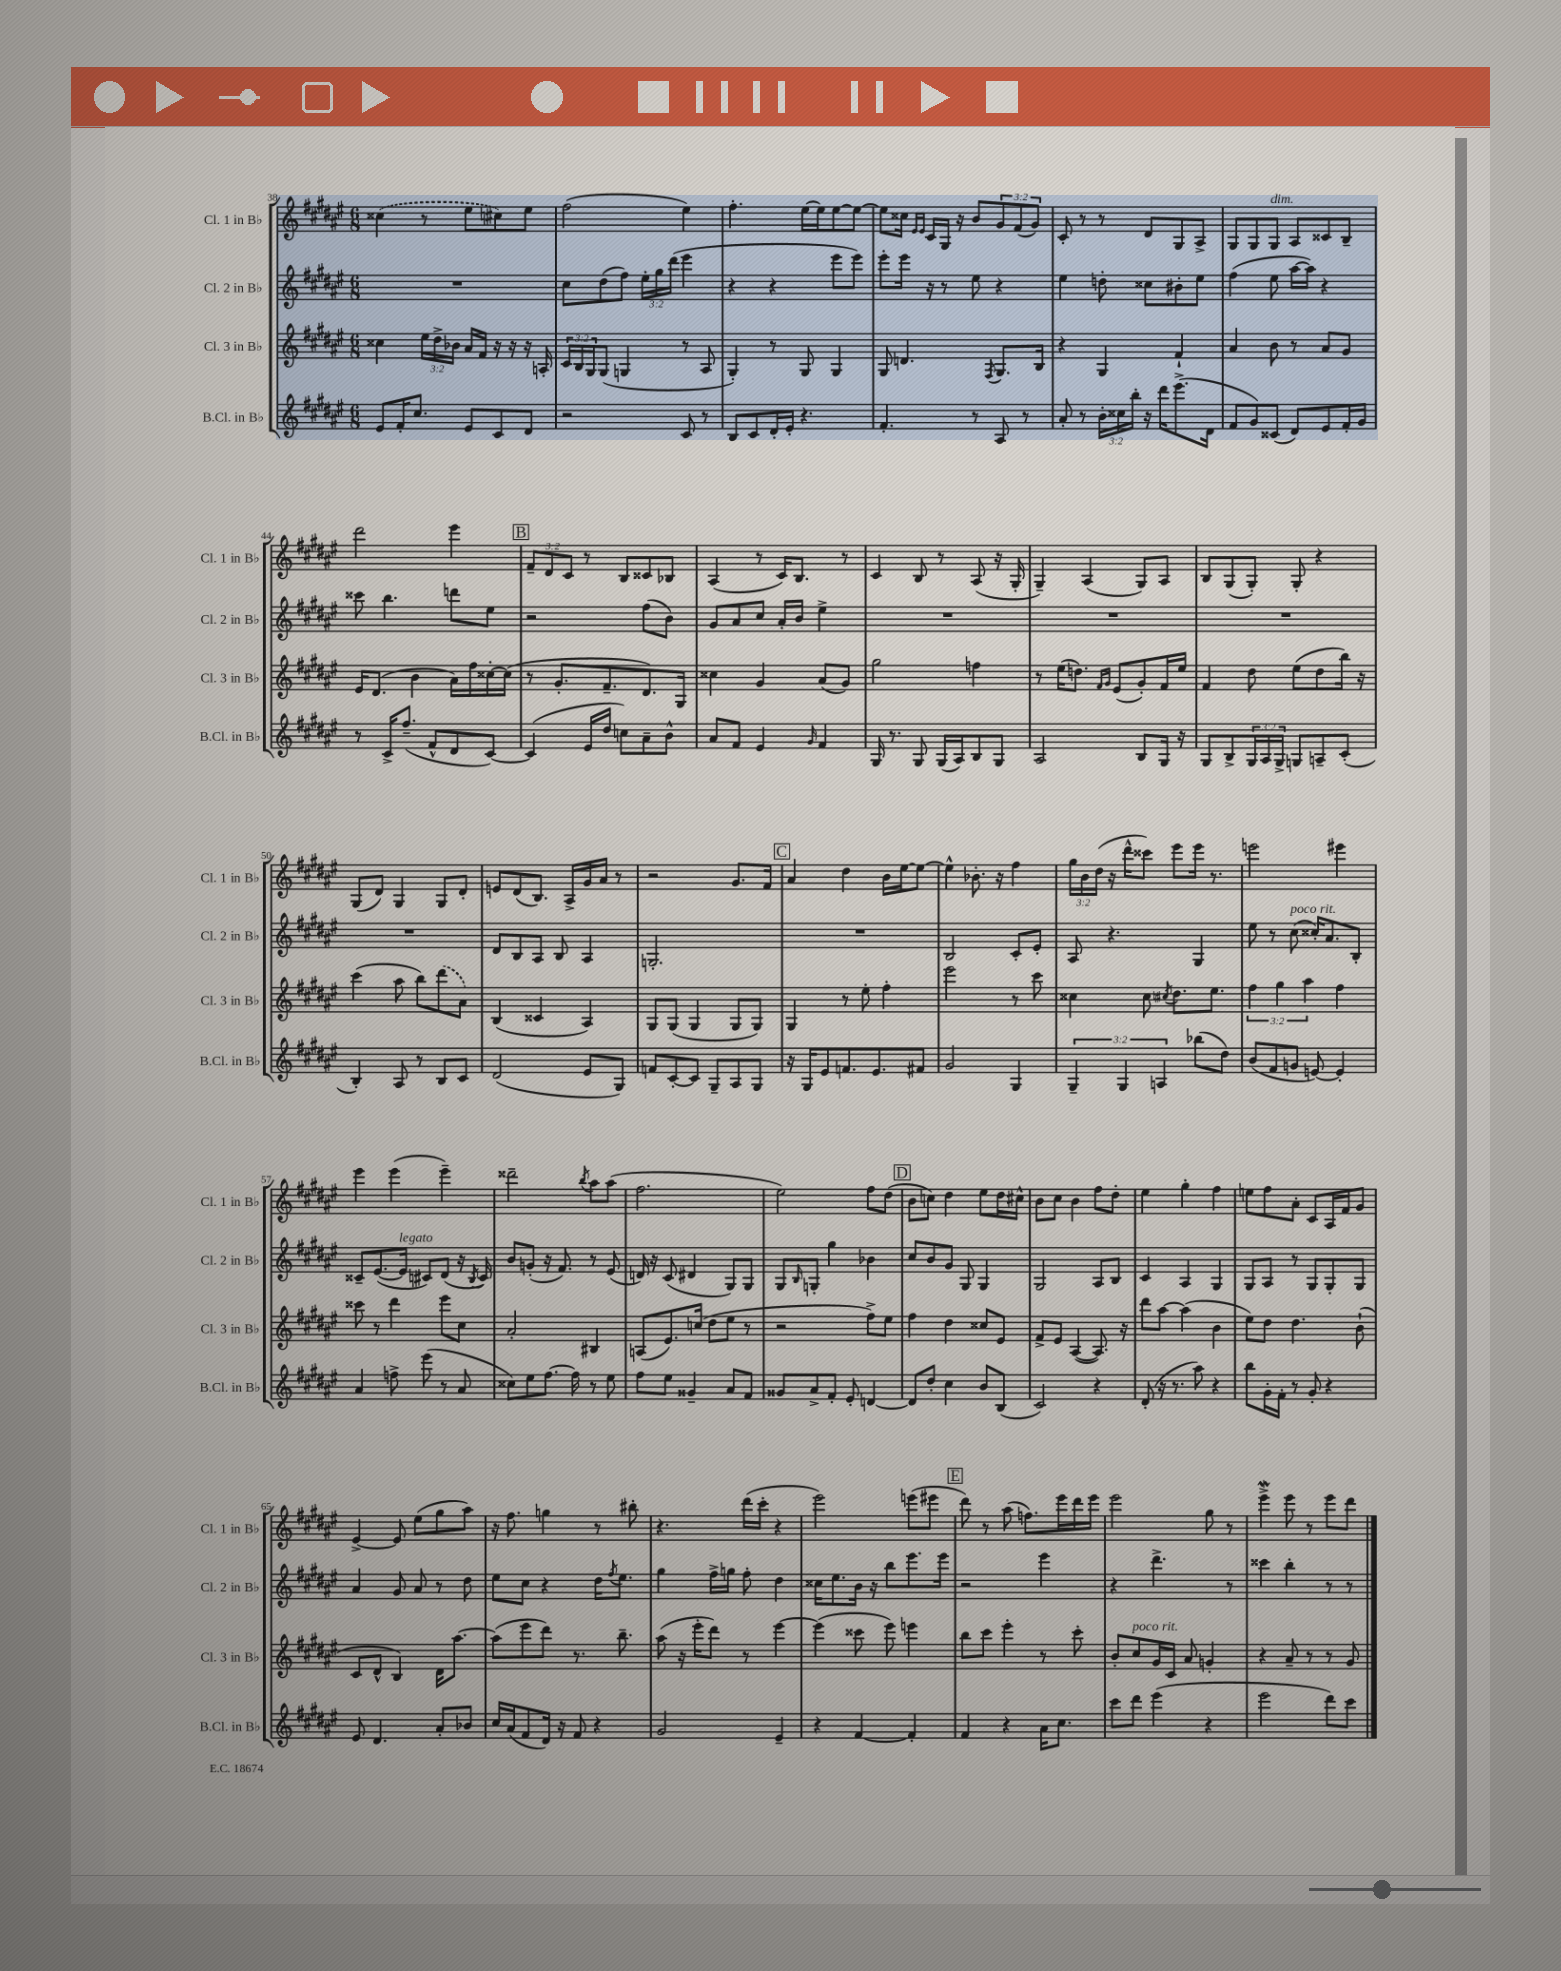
<<
\new StaffGroup <<
\new Staff = "s0" \with { instrumentName = "Cl. 1 in Bb" shortInstrumentName = "Cl. 1 in Bb" } {
    \clef treble \key fis \major \numericTimeSignature \time 6/8 \override Staff.TupletNumber.text = #tuplet-number::calc-fraction-text
    \once \slurDashed cisis''4( r8 eis''8 cis''8) eis''8 |
    fis''2( eis''4) |
    fis''4.-. eis''16~ eis''16 eis''8~ eis''8~ |
    eis''8 cisis''16 \grace { eis'16 eis'16 } cis'16 gis16 r16 b'8 \tuplet 3/2 { gis'8 fis'8( gis'8) } |
    cis'8-. r8 r8 dis'8 gis8 ais8-> |
    gis8 gis8 gis8^\markup { \italic "dim." } ais8 cisis'8 b8-- |
    dis'''2 eis'''4 |
    \mark \markup { \box "B" } \tuplet 3/2 { fis'8-- dis'8 cis'8 } r8 b8 cisis'8 bes8 |
    ais4( r8 cis'16) b8. r8 |
    cis'4 b8 r8 ais8( r16 gis16-. |
    gis4--) ais4( gis8) ais8 |
    b8 gis8( gis8-.) gis8-. r4 |
    gis8( dis'8) gis4 gis8 dis'8-. |
    e'8 dis'8( b8.) ais16-> gis'16 ais'16 r8 |
    r2 gis'8. fis'16 |
    \mark \markup { \box "C" } ais'4 dis''4 b'16 eis''16~ eis''8~ |
    eis''4-^ bes'8.-. r16 fis''4 |
    \tuplet 3/2 { gis''16 b'16 dis''16( } r16 dis'''16-^ cisis'''8) eis'''8 eis'''16 r8. |
    e'''2 eis'''4 |
    eis'''4 eis'''4( eis'''4--) |
    disis'''2-- \acciaccatura { b''8 } ais''8 ais''8( |
    fis''2. |
    eis''2) fis''8 dis''8( |
    \mark \markup { \box "D" } b'8 c''8) dis''4 eis''8 dis''16 cis''16-^ |
    b'8 cis''8 b'4 fis''8 dis''8-. |
    eis''4 gis''4-. fis''4 |
    e''8 fis''8 ais'8-. cis'8 ais16 fis'16 gis'8 |
    eis'4~-> eis'8 eis''8( gis''8 ais''8) |
    r16 fis''8. g''4 r8 bis''8-. |
    r4. dis'''16( cis'''16-. r4 |
    eis'''2) e'''8( eis'''8 |
    \mark \markup { \box "E" } dis'''8) r8 ais''8( f''8.) eis'''16 dis'''16 eis'''16 |
    eis'''2 gis''8 r8 |
    eis'''4->\mordent eis'''8 r8 eis'''8 dis'''8 \bar "|." |
}
\new Staff = "s1" \with { instrumentName = "Cl. 2 in Bb" shortInstrumentName = "Cl. 2 in Bb" } {
    \clef treble \key fis \major \numericTimeSignature \time 6/8 \override Staff.TupletNumber.text = #tuplet-number::calc-fraction-text
    R2. |
    cis''8 dis''8( fis''8) \tuplet 3/2 { eis''16-. gis''16 dis'''16( } eis'''4 |
    r4 r4 eis'''8 eis'''8) |
    eis'''8-. eis'''16 r16 r8 eis''8 r4 |
    eis''4 d''8-. cisis''8 bis'8-. eis''8 |
    fis''4( eis''8 ais''16~ ais''16) r4 |
    cisis'''8 b''4. d'''8 eis''8 |
    \mark \markup { \box "B" } r2 fis''8( b'8) |
    gis'8 ais'8 cis''8 ais'16-. b'16 eis''4-> |
    R2. |
    R2. |
    R2. |
    R2. |
    dis'8 b8 ais8 b8 ais4 |
    g2.-. |
    \mark \markup { \box "C" } R2. |
    b2 cis'8-. eis'8-. |
    ais8 r4. gis4 |
    eis''8 r8 cis''8^\markup { \italic "poco rit." }( cisis''16-.) ais'8. b8-. |
    cisis'8-- eis'8.~( eis'16^\markup { \italic "legato" } cis'8) dis'8( r16 \acciaccatura { b8 } cis'16) |
    b'8 g'8-.( r16 fis'8.) r8 eis'8( |
    d'16) r16 cis'8( dis'4 gis8) gis8 |
    gis8 \grace { b16 } g8-. gis''4 bes'4 |
    \mark \markup { \box "D" } cis''8 b'8 gis'8 gis8 gis4 |
    gis2 ais8 b8 |
    cis'4 ais4 gis4 |
    gis8 ais8 r8 gis8 gis8-. gis8 |
    ais'4 gis'8 ais'8 r8 dis''8 |
    eis''8 cis''8 r4 dis''16 \acciaccatura { fis''8 } eis''8. |
    gis''4 fis''16-> g''16 fis''8-. dis''4 |
    cisis''16 eis''8. b'16 r16 b''8 eis'''8. eis'''16 |
    \mark \markup { \box "E" } r2 eis'''4 |
    r4 dis'''4.-> r8 |
    cisis'''4 b''4-. r8 r8 \bar "|." |
}
\new Staff = "s2" \with { instrumentName = "Cl. 3 in Bb" shortInstrumentName = "Cl. 3 in Bb" } {
    \clef treble \key fis \major \numericTimeSignature \time 6/8 \override Staff.TupletNumber.text = #tuplet-number::calc-fraction-text
    cisis''4 \tuplet 3/2 { eis''16 dis''16-> bes'16 } ais'16 fis'16 r16 r16 r16 a16-. |
    \tuplet 3/2 { cis'16 b16 gis16 } gis8( g4 r8 ais8 |
    gis4-.) r8 gis8 gis4 |
    gis8 d'4. \acciaccatura { fis8 } gis8. b16 |
    r4 gis4 fis'4-! |
    ais'4 b'8 r8 ais'8 gis'8 |
    eis'16 dis'8.( b'4 ais'16) fis''16 cisis''16~-. cisis''16( |
    \mark \markup { \box "B" } r8 gis'8.-. fis'8.-- dis'8.) gis16 |
    cisis''4 gis'4 ais'8( gis'8) |
    gis''2 f''4 |
    r8 eis''16( d''8.) \grace { fis'16 gis'16 } eis'8( gis'8-.) fis'16 eis''16 |
    fis'4 dis''8 eis''8( dis''8 b''16) r16 |
    cis'''4( ais''8 b''8) \once \slurDashed dis'''8( ais'8) |
    b4( cisis'4 ais4) |
    gis8 gis8( gis4 gis8 gis8) |
    \mark \markup { \box "C" } gis4 r8 eis''8-. fis''4-. |
    eis'''2 r8 cis'''8 |
    cisis''4 cisis''8 \acciaccatura { cis''8 } dis''8. eis''8. |
    \tuplet 3/2 { fis''4 gis''4 ais''4 } fis''4 |
    cisis'''8 r8 dis'''4 eis'''8 cis''8 |
    ais'2-. bis4 |
    a8( eis'8.) c''16( dis''8 eis''8 r8 |
    r2 fis''8->) eis''8 |
    \mark \markup { \box "D" } fis''4 dis''4 cisis''8 eis'8 |
    fis'8-> eis'8 ais4~( ais8.) r16 |
    dis'''8 ais''8~ ais''4( b'4 |
    eis''8) dis''8 dis''4. b'8-!( |
    cis'8 dis'8-^ b4) dis'16 ais''8.~ |
    ais''8( eis'''8 dis'''8) r8. b''8.-- |
    ais''8( r16 eis'''16-. dis'''8) r8 eis'''4~ |
    eis'''4( cisis'''8 eis'''8) e'''4 |
    \mark \markup { \box "E" } b''8 cis'''8 eis'''4-. r8 cis'''8-. |
    b'8-. cis''8^\markup { \italic "poco rit." } gis'16 cis'16 ais'8 g'4-. |
    r4 ais'8-- r8 r8 gis'8 \bar "|." |
}
\new Staff = "s3" \with { instrumentName = "B.Cl. in Bb" shortInstrumentName = "B.Cl. in Bb" } {
    \clef treble \key fis \major \numericTimeSignature \time 6/8 \override Staff.TupletNumber.text = #tuplet-number::calc-fraction-text
    eis'8 fis'16-. cis''8. eis'8 cis'8 dis'8 |
    r2 cis'8 r8 |
    b8 cis'8 dis'16-. eis'16-. r4. |
    fis'4.-. r8 ais8 r8 |
    ais'8-. r8 \tuplet 3/2 { b'16-. cisis''16 b''16-. } r16 dis'''16 eis'''8.->( dis'16 |
    fis'8 gis'8) cisis'8( dis'8) eis'8 fis'16-. gis'16 |
    r8 cis'16-> fis''8.--( fis'8-^ dis'8 cis'8~) |
    \mark \markup { \box "B" } cis'4( eis'16 dis''16 c''8) ais'8-- b'8-^ |
    ais'8 fis'8 eis'4 \grace { gis'16 } fis'4 |
    gis16 r8. gis8 gis16( ais16) b8 gis8 |
    ais2 b8 gis16 r16 |
    gis8 b8-> \tuplet 3/2 { gis16 ais16 gis16-> } g8 a8-- cis'8-.( |
    b4-.) ais8 r8 b8 cis'8 |
    dis'2( eis'8 gis8) |
    f'8 cis'8~-. cis'8 gis8-- ais8 gis8 |
    \mark \markup { \box "C" } r16 gis16 eis'8 f'8. eis'8. fis'8 |
    gis'2 gis4 |
    \tuplet 3/2 { gis4-- gis4 a4 } bes''8( dis''8) |
    b'8( fis'8 g'8 e'8~) e'4-. |
    ais'4 f''8-> eis'''8( r8 ais'8 |
    cisis''8) eis''8 fis''8.~ fis''16 r8 eis''8 |
    fis''8 eis''8 gisis'4-- ais'8 fis'8 |
    gisis'8 ais'8-> fis'8-. eis'8-. d'4~ |
    \mark \markup { \box "D" } d'8 dis''8-. cis''4 b'8 b8( |
    cis'2) r4 |
    dis'8-.( r16 r8. ais''8) r4 |
    b''8 gis'16-. fis'16-. r8 gis'8-. r4 |
    eis'8 dis'4. ais'8-. bes'8 |
    cis''16 ais'16( fis'8 dis'16) r16 fis'8 r4 |
    gis'2 eis'4-- |
    r4 fis'4~ fis'4-. |
    \mark \markup { \box "E" } fis'4 r4 ais'16 cis''8. |
    cis'''8 dis'''8 eis'''4( r4 |
    eis'''2 dis'''8) cis'''8 \bar "|." |
}
>>
>>
\layout { \context { \Score currentBarNumber = #38 } }
